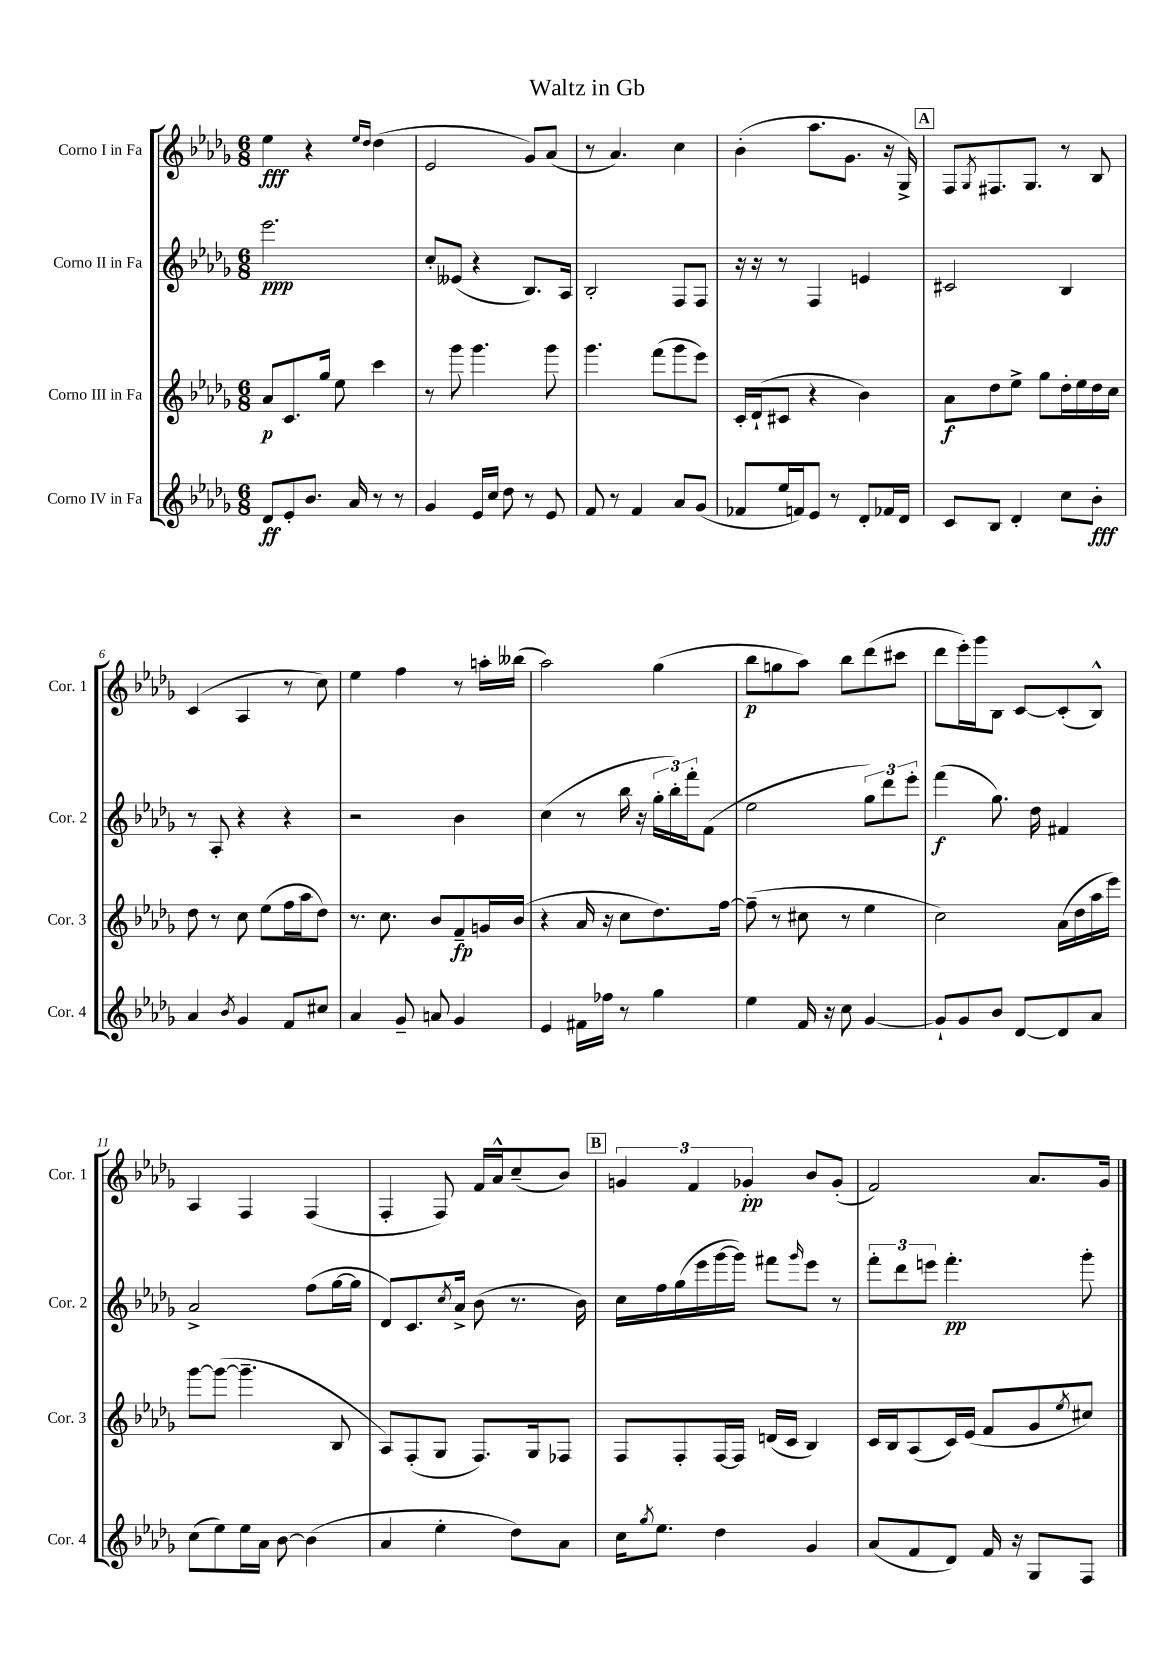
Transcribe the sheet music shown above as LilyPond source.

\header { title = "Waltz in Gb" }
<<
\new StaffGroup <<
\new Staff = "s0" \with { instrumentName = "Corno I in Fa" shortInstrumentName = "Cor. 1" } {
    \clef treble \key des \major \numericTimeSignature \time 6/8
    ees''4\fff r4 \grace { ees''16 des''16 } des''4( |
    ees'2 ges'8) aes'8( |
    r8 aes'4.) c''4 |
    bes'4-.( aes''8. ges'8. r16 ges16->) |
    \mark \markup { \box "A" } f8 \acciaccatura { ges8 } fis8. ges8. r8 bes8 |
    c'4( aes4 r8 c''8) |
    ees''4 f''4 r8 a''16-. beses''16( |
    aes''2) ges''4( |
    bes''8\p g''8 aes''8) bes''8 des'''8( cis'''8 |
    des'''8 ees'''16-.) ges'''16 bes8 c'8~ c'8-.( bes8-^) |
    aes4 f4 f4( |
    f4-. f8) f'16 aes'16-^ c''8--( bes'8) |
    \mark \markup { \box "B" } \tuplet 3/2 { g'4 f'4 ges'4-.\pp } bes'8 ges'8-.( |
    f'2) aes'8. ges'16 \bar "|." |
}
\new Staff = "s1" \with { instrumentName = "Corno II in Fa" shortInstrumentName = "Cor. 2" } {
    \clef treble \key des \major \numericTimeSignature \time 6/8
    ees'''2.\ppp |
    c''8-. eeses'8( r4 bes8.) aes16 |
    bes2-. f8 f8 |
    r16 r16 r8 f4 e'4 |
    \mark \markup { \box "A" } cis'2 bes4 |
    r8 aes8-. r4 r4 |
    r2 bes'4 |
    c''4( r8 bes''16 r16 \tuplet 3/2 { ges''16-. bes''16-.) f'''16-. } f'8( |
    ees''2 \tuplet 3/2 { ges''8) des'''8 ees'''8-. } |
    f'''4\f( ges''8.) des''16 fis'4 |
    aes'2-> f''8( ges''16~ ges''16 |
    des'8) c'8. \acciaccatura { c''8 } aes'16-> bes'8( r8. bes'16) |
    \mark \markup { \box "B" } c''16 f''16 ges''16( ees'''16 ges'''16~ ges'''16) fis'''8 \grace { ges'''16 } ees'''8 r8 |
    \tuplet 3/2 { f'''8-. des'''8 e'''8 } f'''4.-.\pp ges'''8-. \bar "|." |
}
\new Staff = "s2" \with { instrumentName = "Corno III in Fa" shortInstrumentName = "Cor. 3" } {
    \clef treble \key des \major \numericTimeSignature \time 6/8
    aes'8\p c'8. ges''16 ees''8 c'''4 |
    r8 ges'''8 ges'''4. ges'''8 |
    ges'''4. f'''8( ges'''8 ees'''8) |
    c'16-. des'16-!( cis'8 r4 bes'4) |
    \mark \markup { \box "A" } aes'8\f des''8 ees''8-> ges''8 des''16-. ees''16 des''16 c''16 |
    des''8 r8 c''8 ees''8( f''16 aes''16 des''8) |
    r8. c''8. bes'8 f'8--\fp g'16 bes'16( |
    r4 aes'16 r16 c''8 des''8.) f''16~ |
    f''8--( r8 cis''8 r8 ees''4 |
    c''2) aes'16( des''16 aes''16 ees'''16) |
    ges'''8~ ges'''8~( ges'''4.-- bes8 |
    aes8) f8-.( ges8 f8.) ges16 fes8 |
    \mark \markup { \box "B" } f8 f8-. f16~ f16 d'16( c'16 bes4) |
    c'16 bes16 aes8( c'16) ees'16( f'8 ges'8 \acciaccatura { ees''8 } cis''8) \bar "|." |
}
\new Staff = "s3" \with { instrumentName = "Corno IV in Fa" shortInstrumentName = "Cor. 4" } {
    \clef treble \key des \major \numericTimeSignature \time 6/8
    des'8\ff ees'8-. bes'8. aes'16 r8 r8 |
    ges'4 ees'16 c''16 des''8 r8 ees'8 |
    f'8 r8 f'4 aes'8 ges'8( |
    fes'8 ees''16 f'16) ees'8 r8 des'8-. fes'16 des'16 |
    \mark \markup { \box "A" } c'8 bes8 des'4-. c''8 bes'8-.\fff |
    aes'4 \acciaccatura { bes'8 } ges'4 f'8 cis''8 |
    aes'4 ges'8-- a'8 ges'4 |
    ees'4 fis'16 fes''16 r8 ges''4 |
    ees''4 f'16 r16 c''8 ges'4~ |
    ges'8-! ges'8 bes'8 des'8~ des'8 aes'8 |
    c''8( ees''8) ees''16 aes'16 bes'8~ bes'4( |
    aes'4 ees''4-. des''8) aes'8 |
    \mark \markup { \box "B" } c''16 \acciaccatura { ges''8 } ees''8. des''4 ges'4 |
    aes'8( f'8 des'8) f'16 r16 ges8 f8 \bar "|." |
}
>>
>>
